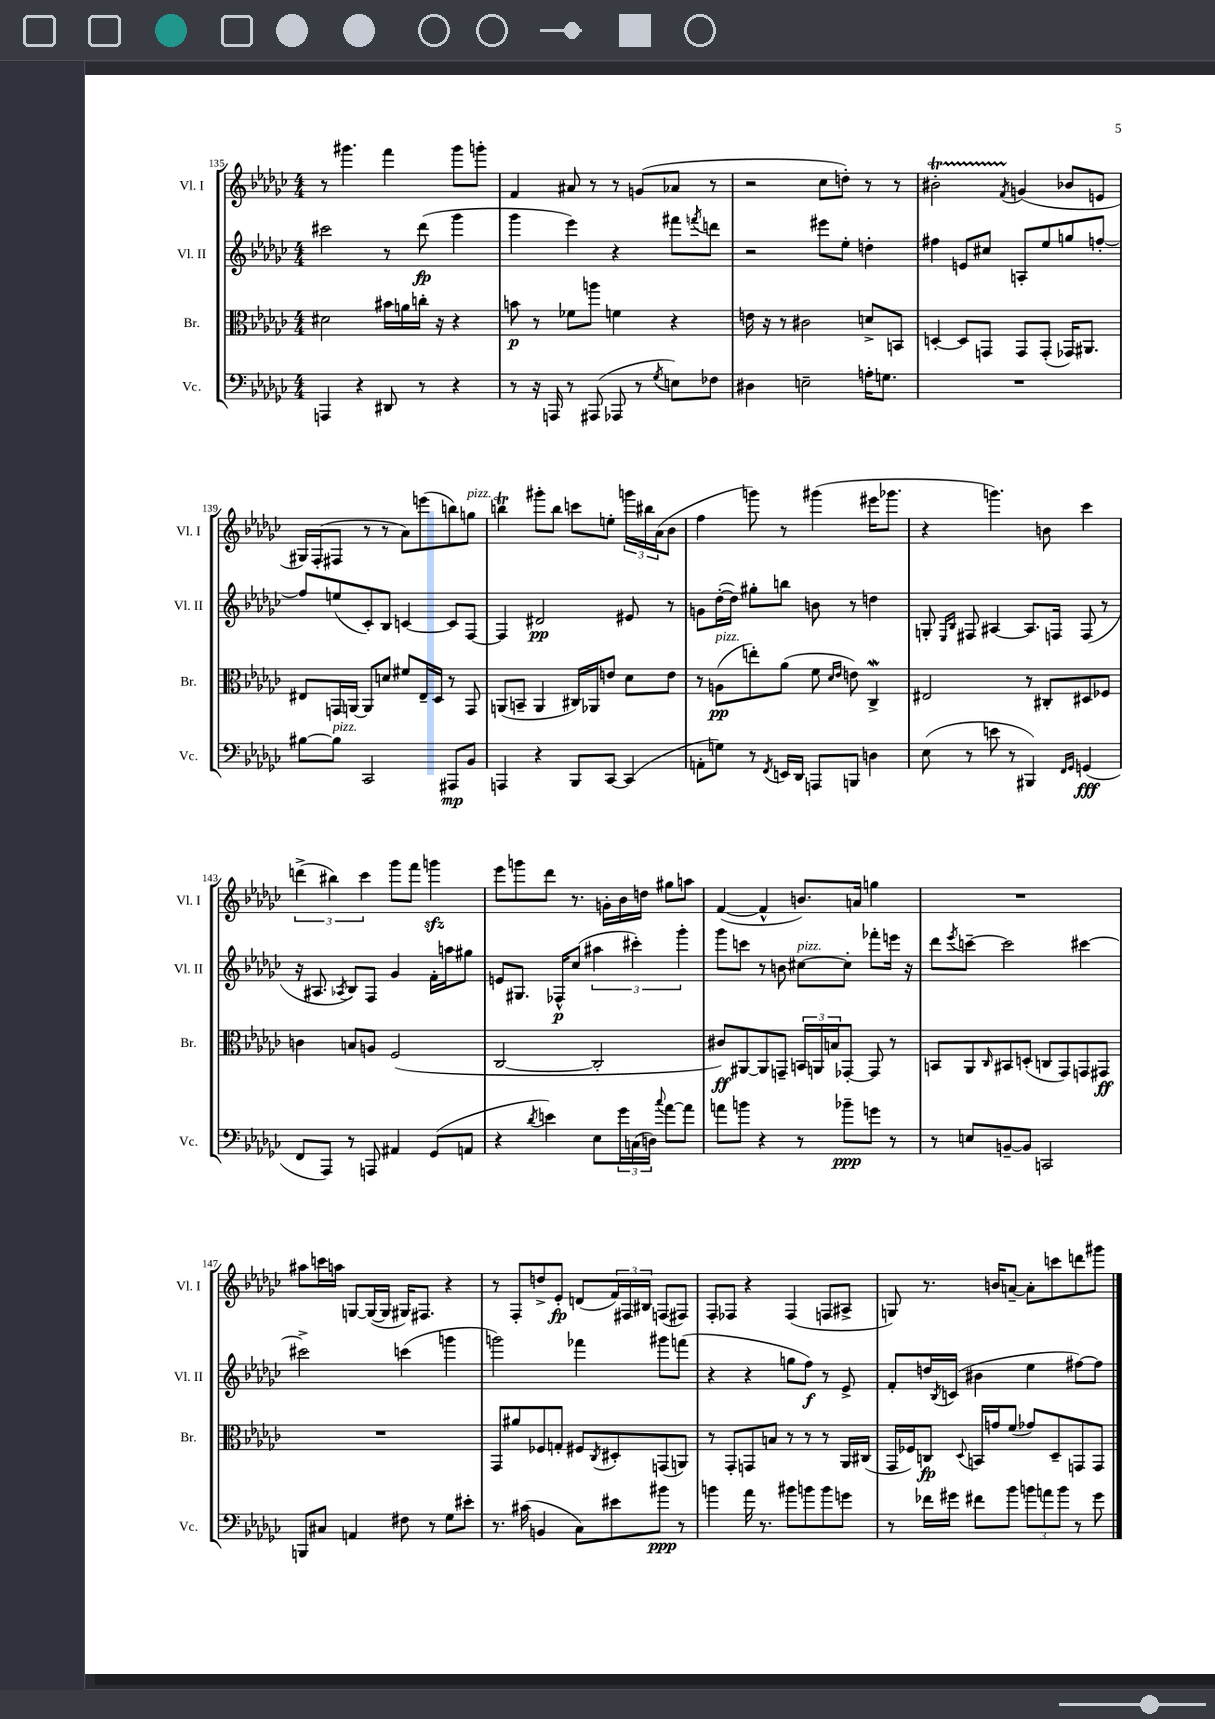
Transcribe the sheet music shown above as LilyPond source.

<<
\new StaffGroup <<
\new Staff = "s0" \with { instrumentName = "Vl. I" shortInstrumentName = "Vl. I" } {
    \clef treble \key ges \major \numericTimeSignature \time 4/4
    r8 gis'''4. f'''4 gis'''8 g'''8-. |
    f'4 ais'8 r8 r8 g'8( aes'8 r8 |
    r2 ces''8 d''8-.) r8 r8 |
    bis'2-.\startTrillSpan \acciaccatura { f'8 } g'4\stopTrillSpan( bes'8 e'8 |
    gis16) f16-.( fis8 r8 r8 aes'8) e'''8( b''8) g''8^\markup { \italic "pizz." } |
    b''4\trill gis'''8-. b''8 c'''8 e''8-. \tuplet 3/2 { g'''16 bis''16 aes'16( } bes'8 |
    f''4 g'''8) r8 gis'''4( eis'''16 ges'''8. |
    r4 g'''4.) b'8 ces'''4 |
    \tuplet 3/2 { d'''4->( bis''4) ces'''4 } ges'''8 f'''8 g'''4\sfz |
    ees'''8 g'''8 des'''8 r8. g'16-. bes'16 d''16 gis''8 a''8 |
    f'4~( f'4-^ b'8.) a'16 g''4 |
    R1 |
    ais''8 c'''16 a''16 g8~ g16~( g16 gis16) fis8. r4 |
    r8 f8-. d''8-> ees'8-.\fp d'8( \tuplet 3/2 { f'16) fis16 bis16 } f8( fis8) |
    f8-. fes8 r4 fes4( f8 ais8-> |
    g8) r8. b'16 a'8~-- a'8-. c'''8 d'''8 gis'''8 \bar "|." |
}
\new Staff = "s1" \with { instrumentName = "Vl. II" shortInstrumentName = "Vl. II" } {
    \clef treble \key ges \major \numericTimeSignature \time 4/4
    cis'''2 r8 des'''8\fp( ges'''4 |
    ges'''4 ees'''4) r4 fis'''8 \acciaccatura { f'''8 } d'''8 |
    r2 eis'''8 ees''8-. d''4-. |
    fis''4 e'8 cis''8 a8-. ees''8 g''8 f''8~-. |
    f''8 e''8( ces'8-.) bes8 c'4~ c'8 f8~ |
    f4 dis'2\pp eis'8 r8 |
    g'8 des''16~-.( des''16) gis''8-. b''8 b'8 r8 d''4 |
    g8-. \grace { ees16 bes16 } fis8 ais4~ ais8. f16 f8( r8 |
    r16 ais8. \acciaccatura { aes8 } bes8) f8 ges'4 f'16-. a''16 gis''8 |
    e'8 gis8. fes16-^\p ces''8( \tuplet 3/2 { ais''4 cis'''4-.) ges'''4-. } |
    ges'''8 c'''8 r8 b'8 cis''8~^\markup { \italic "pizz." } cis''8-. fes'''8-. e'''16 r16 |
    des'''8 \acciaccatura { ees'''8 } c'''8~-- c'''2 cis'''4~ |
    cis'''2-> c'''4( g'''4 |
    g'''2) fes'''4 gis'''8 f'''8( |
    r4 r4 g''8 f''8\f) r8 ees'8-> |
    f'8-. d''16 \acciaccatura { bes8 } c'16( bis'4 ees''4 fis''8~) fis''8 \bar "|." |
}
\new Staff = "s2" \with { instrumentName = "Br." shortInstrumentName = "Br." } {
    \clef alto \key ges \major \numericTimeSignature \time 4/4
    dis'2 bis'16 a'16 c''16-. r16 r4 |
    b'8\p r8 fes'8 a''8 f'4 r4 |
    e'16 r16 r8 cis'2 d'8-> b,8 |
    d4~-. d8 g,8 g,8 g,8-.( ges,16) ais,8. |
    eis8 g,16 a,16~ a,8 d'8 fis'8 eis16-- des16 r8 g,8 |
    a,8( b,8-- a,4 cis16) aes,16 e'8 des'8 e'8 |
    r8 a8\pp^\markup { \italic "pizz." }( e''8-.) aes'8( f'8 \grace { des'16 ees'16 } e'8) ces4->\mordent |
    eis2 r8 cis8-. dis8 fes8 |
    c'4 b8 a8 f2( |
    ces2~ ces2-. |
    cis'8\ff) ais,8~ ais,8 g,8-- \tuplet 3/2 { b,16 a,16 b16 } ges,8~-. ges,8 r8 |
    b,8 aes,8 \grace { ces16 } bis,8 d8-.( c8 ges,8) g,8 gis,8\ff |
    R1 |
    ges,8 ais'8 fes8 g8-. fis8 \acciaccatura { ces8 } dis8-. g,8( a,8) |
    r8 ges,8-. g,8 b8 r8 r8 r8 aes,16 cis16( |
    ges,16 fes16) c8\fp \appoggiatura { des8 } b,16 g'16 f'8( ges'8) des8-- g,8 g,8 \bar "|." |
}
\new Staff = "s3" \with { instrumentName = "Vc." shortInstrumentName = "Vc." } {
    \clef bass \key ges \major \numericTimeSignature \time 4/4
    a,,4 r4 dis,8 r8 r4 |
    r8 r16 a,,16 r8 ais,,8( aes,,8 r8 \acciaccatura { ges8 } e8) fes8 |
    dis4 e2-- a16-. g8. |
    R1 |
    bis8~ bis8^\markup { \italic "pizz." } ces,2 ais,,8\mp bes,8 |
    a,,4 r4 bes,,8 ces,8~ ces,4( |
    a,8-. g8) r8 \acciaccatura { f,8 } e,16 des,16 a,,8 b,,8 d4 |
    ees8( r8 e'8 r8 bis,,4) \grace { f,16 ges,16 } g,4\fff( |
    f,8 aes,,8) r8 a,,8 ais,4 ges,8( a,8 |
    r4 \acciaccatura { des'8 } e'4) ees8 \tuplet 3/2 { ges'16 c16( d16) } \appoggiatura { ces''8 } aes'8~ aes'8 |
    a'8 b'8 r4 r8 bes'8--\ppp g'8 r8 |
    r8 e8 b,8~-- b,8 c,2 |
    b,,8 cis8 a,4 fis8 r8 ges8 eis'8-. |
    r8. cis'16( b,4 ces8) eis'8 bis'8\ppp r8 |
    b'4 aes'16 r8. bis'8 b'8 b'8 g'8 |
    r8 fes'16 gis'16 fis'8 bes'8 \tuplet 3/2 { b'8 a'8 b'8 } r8 gis'8 \bar "|." |
}
>>
>>
\layout { \context { \Score currentBarNumber = #135 } }
